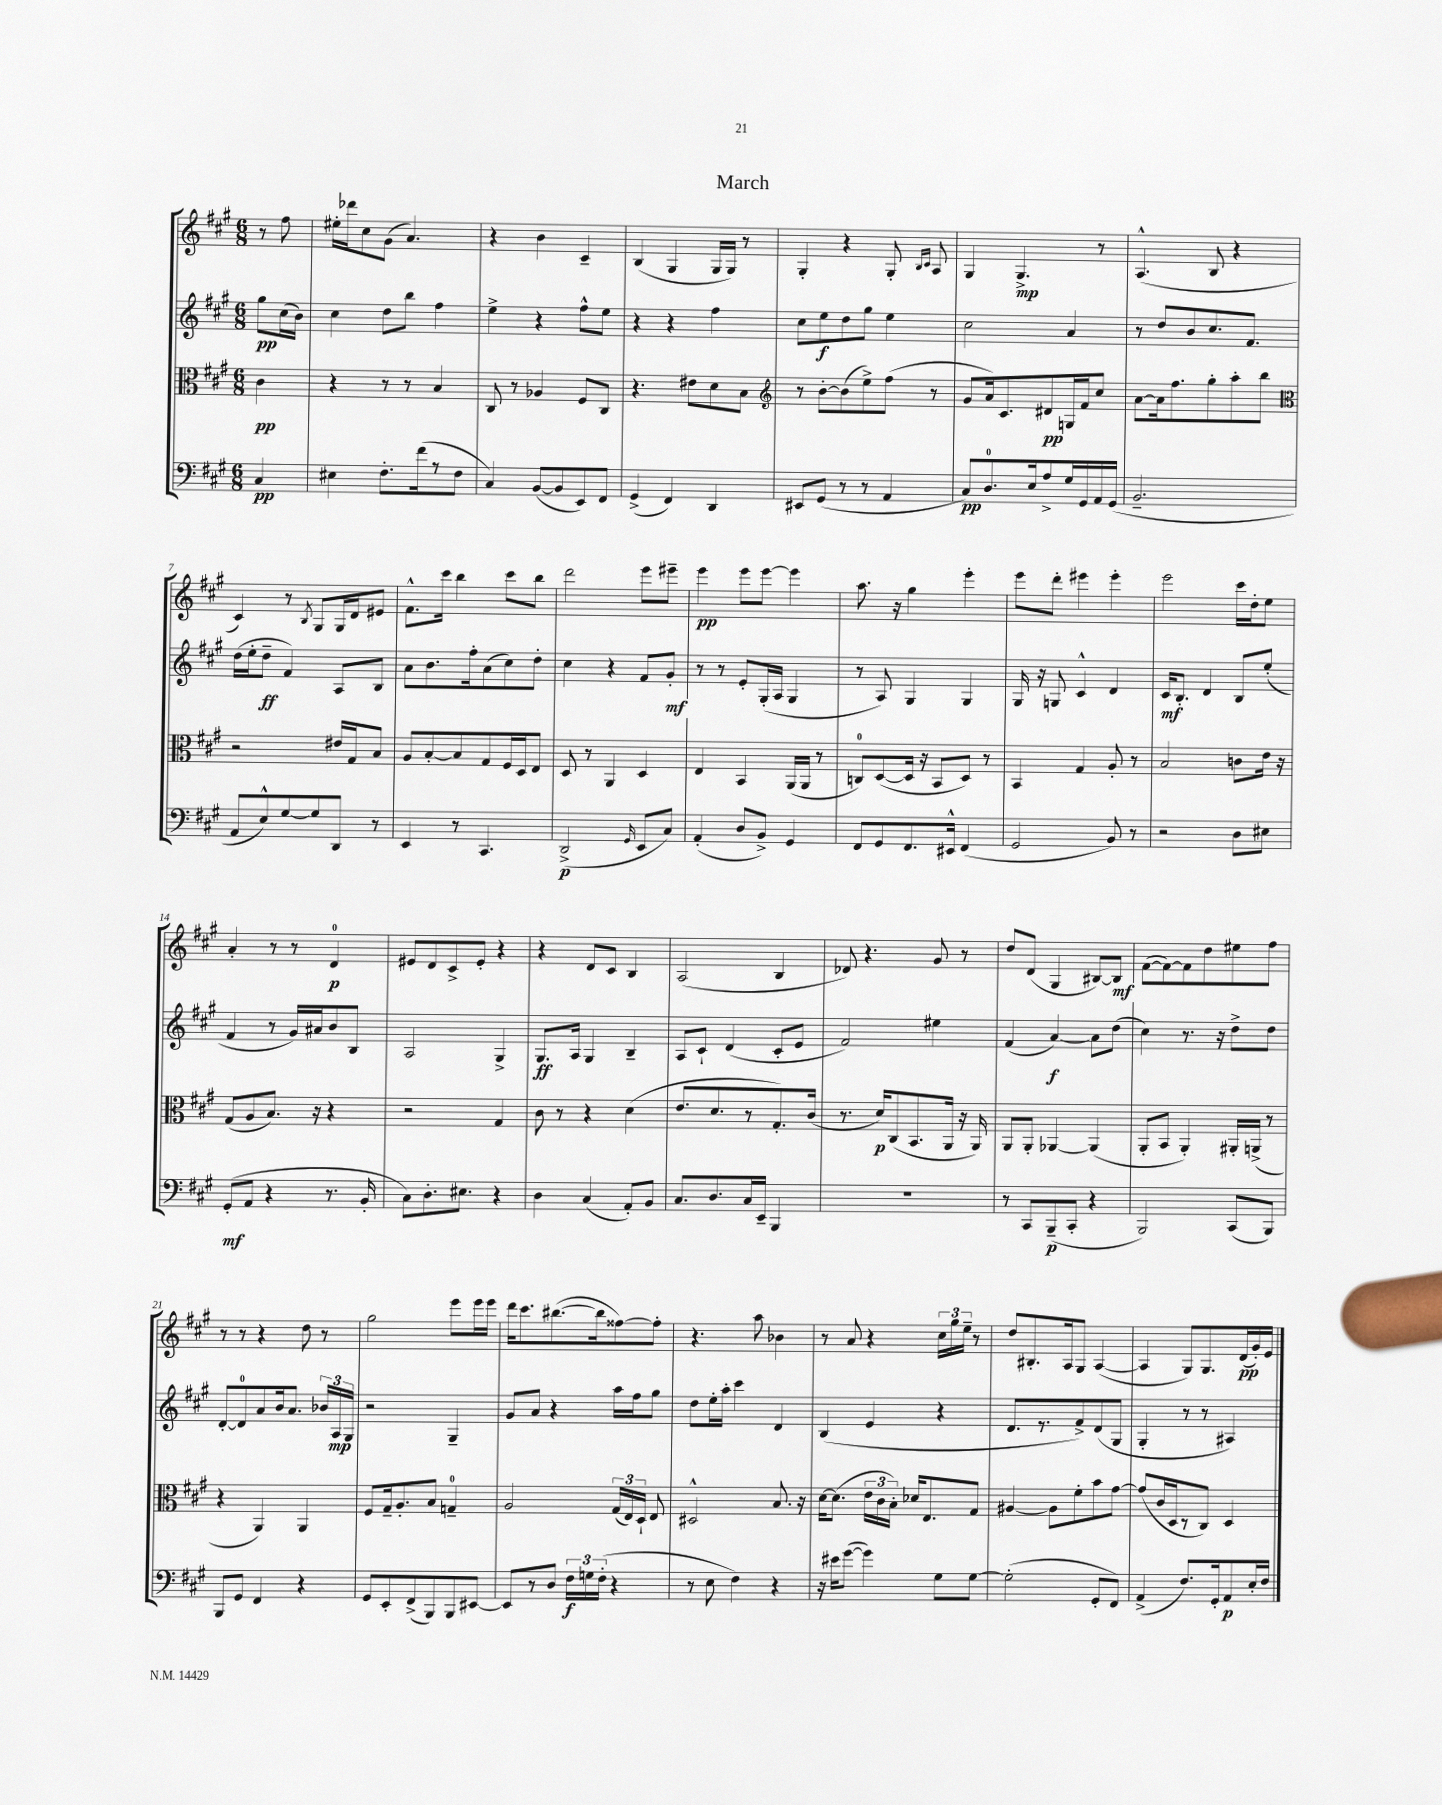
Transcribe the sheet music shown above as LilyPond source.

\header { title = "March" }
<<
\new StaffGroup <<
\new Staff = "s0" {
    \clef treble \key a \major \numericTimeSignature \time 6/8 \partial 4
    \autoBeamOff r8 fis''8 |
    eis''16[-. des'''16 cis''8 gis'8]( a'4.) |
    r4 b'4 cis'4-- |
    b4( gis4 gis16[ gis16]) r8 |
    gis4-. r4 gis8-. \grace { b16[ cis'16] } a8 |
    gis4 gis4.->\mp r8 |
    a4.-^( b8 r4 |
    cis'4) r8 \acciaccatura { b8 } gis8[ gis16 d'16 eis'8] |
    fis'8.[-^ cis'''16] b''4 cis'''8[ b''8] |
    d'''2 e'''8[ eis'''8]-- |
    e'''4\pp e'''8[ e'''8]~ e'''4 |
    a''8. r16 gis''4 e'''4-. |
    e'''8[ d'''8]-. eis'''4 eis'''4-. |
    e'''2 cis'''16[ d''16-. e''8] |
    a'4-. r8 r8 d'4-0\p |
    eis'8[ d'8 cis'8-> eis'8]-. r4 |
    r4 d'8[ cis'8] b4 |
    a2( b4 |
    des'8) r4. gis'8 r8 |
    d''8[ d'8]( gis4 bis8[~) bis8]\mf |
    fis'8[~( fis'8~) fis'8 d''8 eis''8 fis''8] |
    r8 r8 r4 d''8 r8 |
    gis''2 e'''8[ e'''16 e'''16] |
    d'''16[ cis'''8. bis''8.~( bis''16 fisis''8~) fisis''8]-. |
    r4. a''8 bes'4 |
    r8 a'8 r4 \tuplet 3/2 { cis''16[ gis''16 e''16]-- } r8 |
    d''8[ bis8.-. a16 gis8] a4~( |
    a4 gis8[) gis8. d'16\pp( gis'16-.) e'16] \bar "|." |
}
\new Staff = "s1" {
    \clef treble \key a \major \numericTimeSignature \time 6/8 \partial 4
    \autoBeamOff gis''8[\pp cis''16( b'16]) |
    cis''4 d''8[ b''8] fis''4 |
    e''4-> r4 fis''8[-^ e''8] |
    r4 r4 fis''4 |
    cis''8[ e''8\f d''8 gis''8] e''4 |
    cis''2 a'4 |
    r8 d''8[ b'8 cis''8. fis'8.] |
    d''16[( e''16-. d''8]--\ff fis'4) a8[ b8] |
    a'8[ b'8. fis''16-. a'8( cis''8) d''8]-. |
    cis''4 r4 fis'8[ gis'8]-.\mf |
    r8 r8 e'8[-. gis16-.( a16] gis4 |
    r8 a8) gis4 gis4 |
    gis16 r16 g8 cis'4-^ d'4 |
    cis'16[\mf b8.]-. d'4 b8[ e''8]-.( |
    fis'4 r8 gis'16[) ais'16 b'8 b8] |
    a2 gis4-> |
    gis8.[\ff a16] gis4 b4-- |
    a8[ cis'8]-! d'4( cis'8[-. e'8] |
    fis'2) eis''4 |
    fis'4( a'4~\f) a'8[ d''8]( |
    cis''4) r8. r16 d''8[-> d''8] |
    d'8[~-. d'8-0 a'8 b'16 a'8.] \tuplet 3/2 { bes'16[ a16\mp gis16] } |
    r2 gis4-- |
    gis'8[ a'8] r4 a''16[ fis''16 gis''8] |
    d''8[ e''16-. a''16]-. cis'''4 d'4 |
    b4( e'4 r4 |
    d'8.[ r8. fis'8->) d'8( gis8] |
    gis4-. r8 r8 ais4) \bar "|." |
}
\new Staff = "s2" {
    \clef alto \key a \major \numericTimeSignature \time 6/8 \partial 4
    \autoBeamOff cis'4\pp |
    r4 r8 r8 b4 |
    cis8 r8 aes4 fis8[ cis8] |
    r4. eis'8[ d'8 b8] |
    \clef treble r8 b'8[~-. b'8( e''8->) fis''8]( r8 |
    gis'8[ a'16) cis'8. dis'8\pp g16 fis'16 cis''8] |
    a'8[~ a'16 fis''8. gis''8-. a''8-. b''8] |
    \clef alto r2 eis'16[ gis16 b8] |
    a8[ b8~-. b8 gis8 fis16 d16 e8] |
    d8 r8 a,4 d4 |
    e4 b,4 a,16[( a,16] r8 |
    c8[-0) d8~( d16] r16 b,8[ d8]) r8 |
    b,4 gis4 a8-. r8 |
    b2 c'8[ e'16] r16 |
    gis8[( a8 b8.]) r16 r4 |
    r2 gis4 |
    cis'8 r8 r4 d'4( |
    e'8.[ d'8. r8 gis8.-.) cis'16]( |
    r8. d'16[\p) cis8( b,8. a,16] r16 a,16) |
    a,8[ a,8]-. aes,4~ aes,4( |
    a,8[-. b,8] a,4-.) ais,16[-. a,16]->( r8 |
    r4 a,4) a,4 |
    fis8[ gis16-- a8.-. b8] g4-0-- |
    a2 \tuplet 3/2 { gis16[( e16) d16]-! } e8 |
    dis2-^ b8. r16 |
    d'16[~ d'8.]( \tuplet 3/2 { e'16[ cis'16 b16]-.) } des'16[ e8. gis8] |
    ais4~ ais8[ fis'8-. b'8 gis'8]~ |
    gis'8[( cis'16 d16 r8 cis8]) d4 \bar "|." |
}
\new Staff = "s3" {
    \clef bass \key a \major \numericTimeSignature \time 6/8 \partial 4
    \autoBeamOff cis4\pp |
    eis4 fis8.[-. fis'16( r8 fis8] |
    cis4) b,8[~( b,8 e,8) fis,8] |
    gis,4->( fis,4) d,4 |
    eis,8[ gis,8]( r8 r8 a,4 |
    cis8[\pp) d8.-0 e16 a8-> gis16 gis,16 a,16 gis,16]( |
    b,2.-- |
    a,8[ e8-^) gis8~ gis8 d,8] r8 |
    e,4 r8 cis,4. |
    d,2->\p( \grace { gis,16 } e,8[ cis8]) |
    a,4-.( d8[ b,8]->) gis,4 |
    fis,8[ gis,8 fis,8. eis,16]-^ fis,4( |
    gis,2 b,8) r8 |
    r2 d8[ eis8] |
    gis,8[-.\mf( a,8] r4 r8. b,16-. |
    cis8[) d8.-. eis8.] r4 |
    d4 cis4( a,8[-.) b,8] |
    cis8.[ d8. cis16 e,16]-- b,,4 |
    R2. |
    r8 cis,8[ b,,8--\p( cis,8]-. r4 |
    b,,2) cis,8[( b,,8]) |
    b,,8[ gis,8] fis,4 r4 |
    gis,8[ e,8-. fis,8->( b,,8) b,,8 eis,8]~ |
    eis,8[ r8 d8] \tuplet 3/2 { fis16[\f g16 fis16]-.( } r4 |
    r8 e8 fis4) r4 |
    r16 eis'16[ gis'8]~( gis'4) gis8[ gis8]~ |
    gis2-.( gis,8[-. fis,8]) |
    a,4->( fis8.[) gis,16-. a,8\p e16-. fis16] \bar "|." |
}
>>
>>
